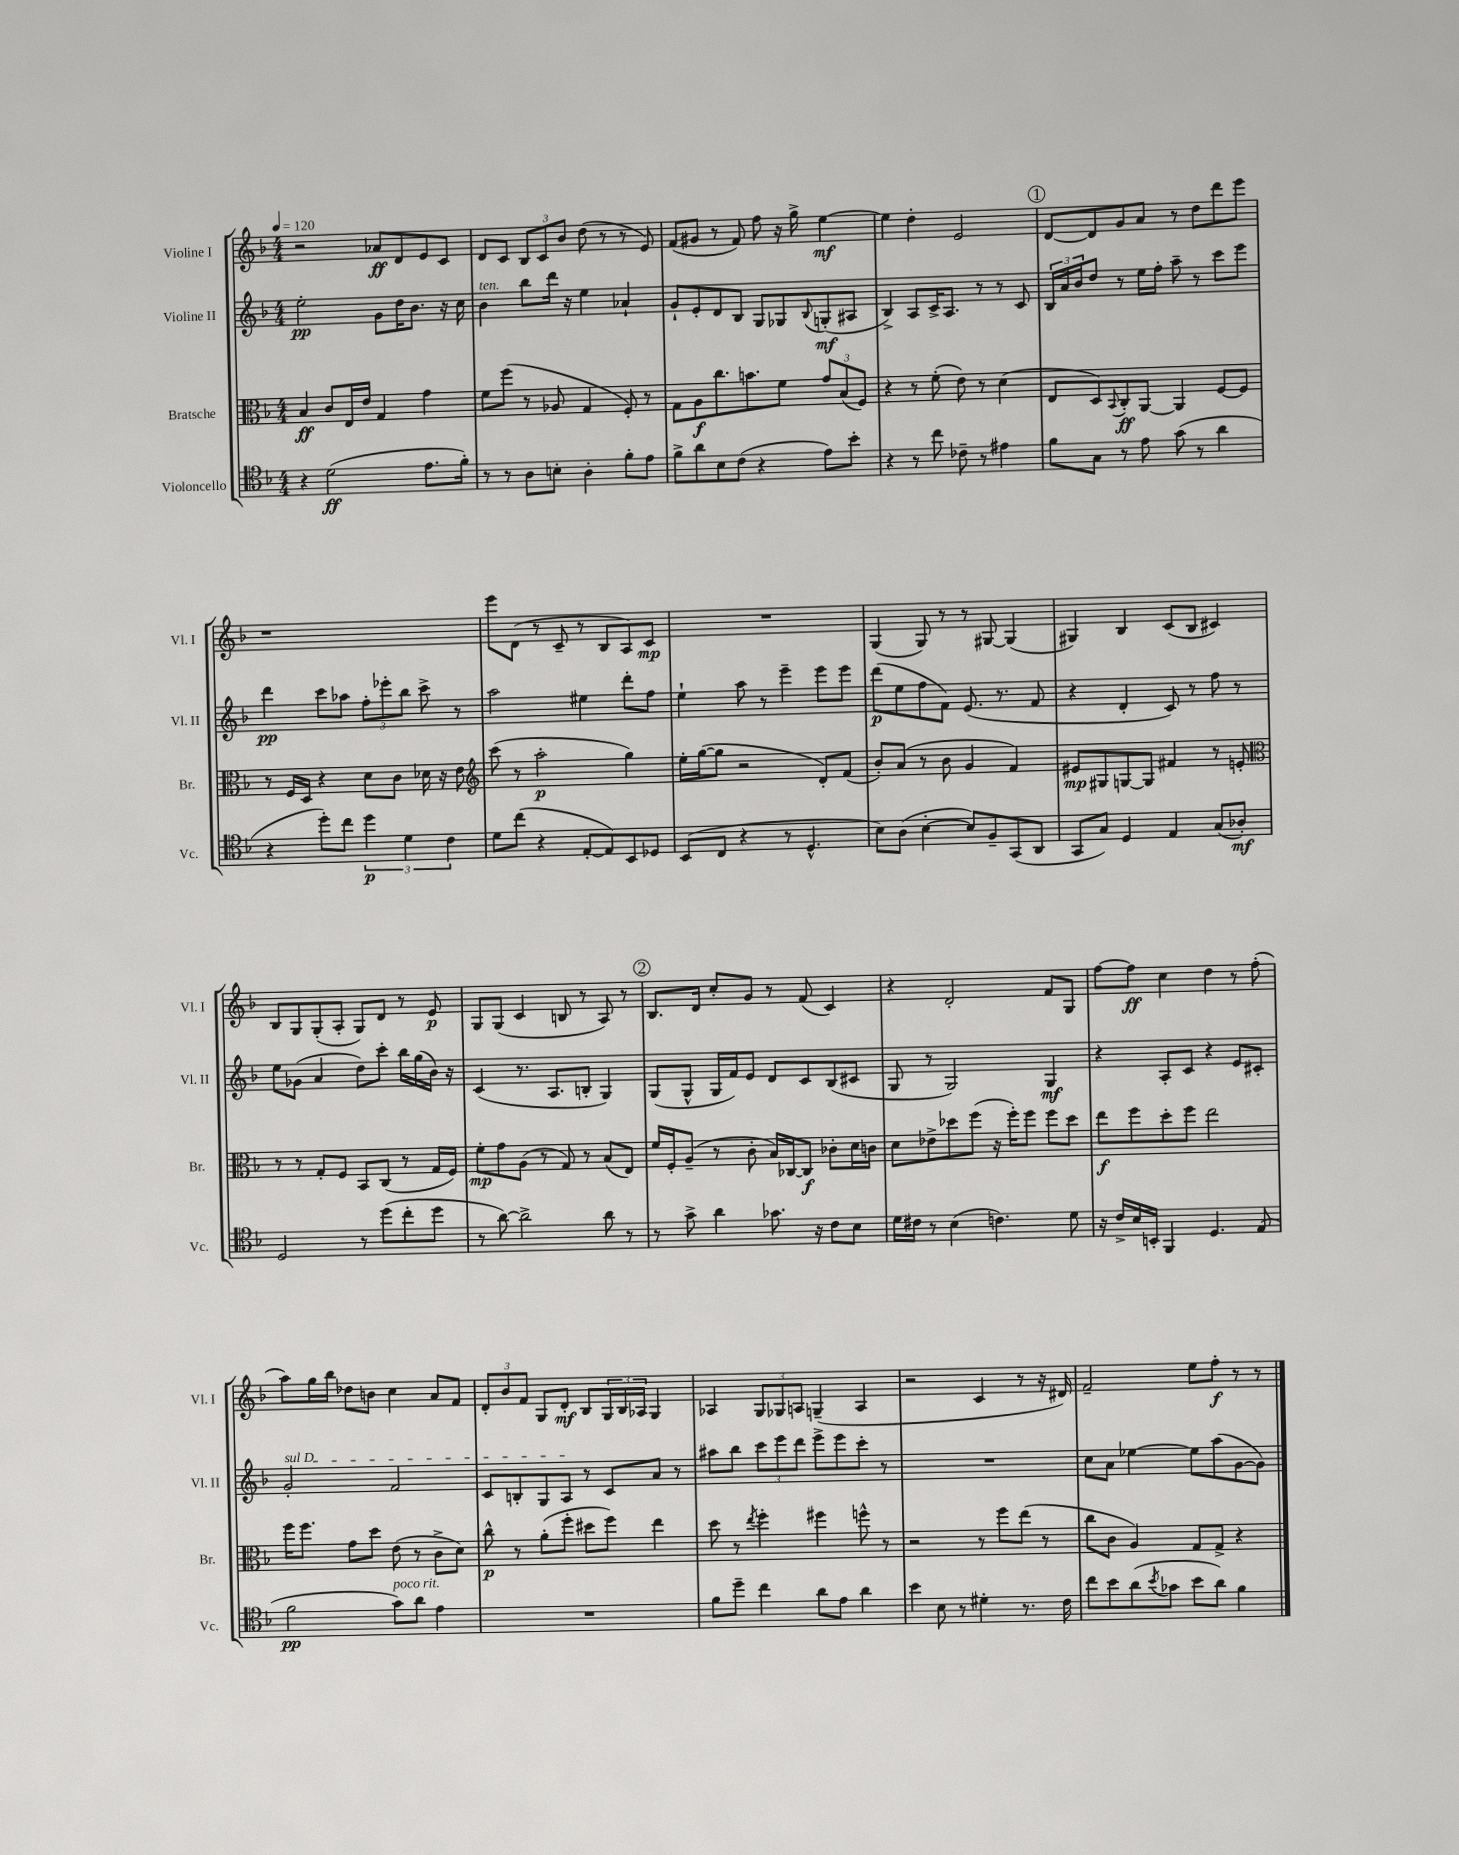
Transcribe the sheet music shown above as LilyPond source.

<<
\new StaffGroup <<
\new Staff = "s0" \with { instrumentName = "Violine I" shortInstrumentName = "Vl. I" } {
    \clef treble \key f \major \numericTimeSignature \time 4/4 \tempo 4 = 120
    r2 aes'8\ff d'8 e'8 c'8 |
    d'8 c'8 \tuplet 3/2 { bes8 c'8 bes'8 } d''8( r8 r8 e'8) |
    f'8( gis'8 r8 f'8) f''8 r16 g''16-> e''4~\mf |
    e''4 d''4-. e'2 |
    \mark \markup { \circle "1" } d'8~ d'8 g'8 a'8 r8 d''8 d'''8 e'''8 |
    r1 |
    e'''8 d'8( r8 c'8-- r8 bes8 a8) c'8\mp |
    R1 |
    g4( g8) r8 r8 gis8~ gis4( |
    gis4) bes4 c'8( bes8 cis'4) |
    bes8 g8 g8-.( a8-. g8) d'8 r8 e'8\p |
    g8 g8( c'4 b8 r8 a8) r8 |
    \mark \markup { \circle "2" } bes8. d'16 c''8-. g'8 r8 f'8( c'4) |
    r4 d'2-. f'8 g8 |
    f''8~ f''8\ff c''4 d''4 r8 f''8-.( |
    a''8) g''16 bes''16 des''8 b'8 c''4 a'8 f'8 |
    \tuplet 3/2 { d'8-. bes'8 f'8 } g8 d'8-.\mf bes8 \tuplet 3/2 { g16 bes16 aes16 } g4 |
    aes4 \tuplet 3/2 { g8 ges8 a8 } g4--( a4 |
    r2 c'4 r8 r16 dis'16) |
    f'2-- e''8 f''8-.\f r8 r8 \bar "|." |
}
\new Staff = "s1" \with { instrumentName = "Violine II" shortInstrumentName = "Vl. II" } {
    \clef treble \key f \major \numericTimeSignature \time 4/4
    e''2-.\pp g'8 d''16 bes'8. r16 c''16 |
    bes'4^\markup { \italic "ten." } bes''8 d'''16 r16 e''4 aes'4-! |
    g'8-! e'8-. d'8 bes8 g8 ges8 \appoggiatura { bes8 } g8-.\mf( ais8 |
    bes4->) a8 c'16-> a8. r8 r8 c'8 |
    \mark \markup { \circle "1" } \tuplet 3/2 { bes16 a'16 bes'16 } d''8 r8 e''16 f''16-. a''8-- r8 c'''8 e'''8 |
    d'''4\pp c'''8 aes''8 \tuplet 3/2 { f''8-. ees'''8-. bes''8 } c'''8-> r8 |
    a''2 eis''4 d'''8-. f''8 |
    e''4-! a''8 r8 e'''4-- e'''8 e'''8 |
    d'''8\p( e''8 f''8 f'8) e'8.( r8. f'8 |
    r4 d'4-. c'8) r8 f''8 r8 |
    e''8 ges'8( a'4 d''8) c'''8-. bes''16 g''16( bes'16) r16 |
    c'4( r8. a8. b8-. g4) |
    \mark \markup { \circle "2" } g8( g8-^ g16 f'16) e'8 d'8 c'8 bes8( cis'8 |
    g8 r8 g2) g4\mf |
    r4 a8-. c'8 r4 e'8 cis'8-. |
    \once \override TextSpanner.bound-details.left.text = \markup { \italic "sul D" } g'2-.\startTextSpan f'2 |
    c'8 b8-. g8 a8\stopTextSpan r8 c'8 a'8 r8 |
    ais''8 bes''8 \tuplet 3/2 { c'''8 e'''8 d'''8 } e'''8-> e'''8 c'''8-. r8 |
    R1 |
    c''8 a'8 ees''4~ ees''8 a''8( g'8~ g'8) \bar "|." |
}
\new Staff = "s2" \with { instrumentName = "Bratsche" shortInstrumentName = "Br." } {
    \clef alto \key f \major \numericTimeSignature \time 4/4
    bes4\ff c'8 e16 e'16 g4 g'4 |
    f'8 f''8( r8 aes8 g4 f8-.) r8 |
    g8 a8\f c''8. b'8. f'8 \tuplet 3/2 { g'8 bes8( f8) } |
    r4 r8 f'8-.( e'8) r8 d'4( |
    \mark \markup { \circle "1" } e8 d8) \appoggiatura { bes,8 } c8-.\ff a,8~ a,4 f8~ f8 |
    r8 f16 d16 r4 d'8 c'8 des'16 r16 e'8 |
    \clef treble c'''8( r8 a''2-.\p g''4) |
    e''16-. g''16~( g''8 r2 d'8-.) f'8( |
    bes'8-.) a'8( r8 bes'8 g'4 f'4) |
    eis'8\mp gis8 g8~ g8 fis'4 r8 e'8-. |
    \clef alto r8 r8 g8-. f8 bes,8 c8( r8 g16 f16) |
    f'8-.\mp g'8 a8( r8 g8) r8 bes8( e8) |
    \mark \markup { \circle "2" } f'16 f16-. a8--( r8 c'8-. bes16) ces16~ ces8\f ces'8-. d'16 c'16 |
    d'8 ees'8-> des''8 f''8( r16 f''16-.) f''8 f''8 des''8 |
    e''8\f f''8 d''8-. f''8 e''2 |
    f''16 f''8. g'8 d''8 e'8( r8 c'8-> d'8) |
    c''8-^\p r8 a'8-.( f''8-. dis''8 f''8) e''4 |
    d''8 r8 \acciaccatura { e''8 } f''4-. fis''4 f''8-^ r8 |
    r2 r8 f''8 e''8( r8 |
    c''8 c'8 a4) g8 g8-> r4 \bar "|." |
}
\new Staff = "s3" \with { instrumentName = "Violoncello" shortInstrumentName = "Vc." } {
    \clef tenor \key f \major \numericTimeSignature \time 4/4
    r4 d'2\ff( e'8. f'16-.) |
    r8 r8 a8 b8-. a4-. f'8-. e'8 |
    f'8-> a'8 bes8 c'8( r4 e'8) bes'8-. |
    r4 r8 c''8 ces'8-- r8 eis'4 |
    \mark \markup { \circle "1" } f'8 g8 r8 e'8 g'8( r8 a'4 |
    r4 d''8-.) c''8 \tuplet 3/2 { d''4\p d'4 c'4 } |
    d'8 c''8( r4 e8~-. e8) bes,8 des8 |
    bes,8( c8 r4 r8 d4.-^ |
    bes8) a8( bes4~-. bes8) f8-- g,8( a,8 |
    g,8 g8) d4 e4 g8( aes8-.\mf) |
    d2 r8 d''8( c''8-. d''8 |
    r8 a'8~) a'2-> a'8 r8 |
    \mark \markup { \circle "2" } r8 g'8-> a'4 ges'8. r16 c'8 bes8 |
    d'16 cis'16 r8 bes4( c'4.) d'8 |
    r16 c'16-> bes16 b,16-. f,4 d4. e8( |
    f'2\pp g'8^\markup { \italic "poco rit." }) a'8 e'4 |
    R1 |
    f'8 d''8-- c''4 a'8 e'8 a'4 |
    bes'4 bes8 r8 dis'4-. r8. c'16 |
    c''8 bes'8 a'8( \acciaccatura { bes'8 } ges'8 bes'8 a'8) f'4 \bar "|." |
}
>>
>>
\layout { \context { \Score \remove "Bar_number_engraver" } }
